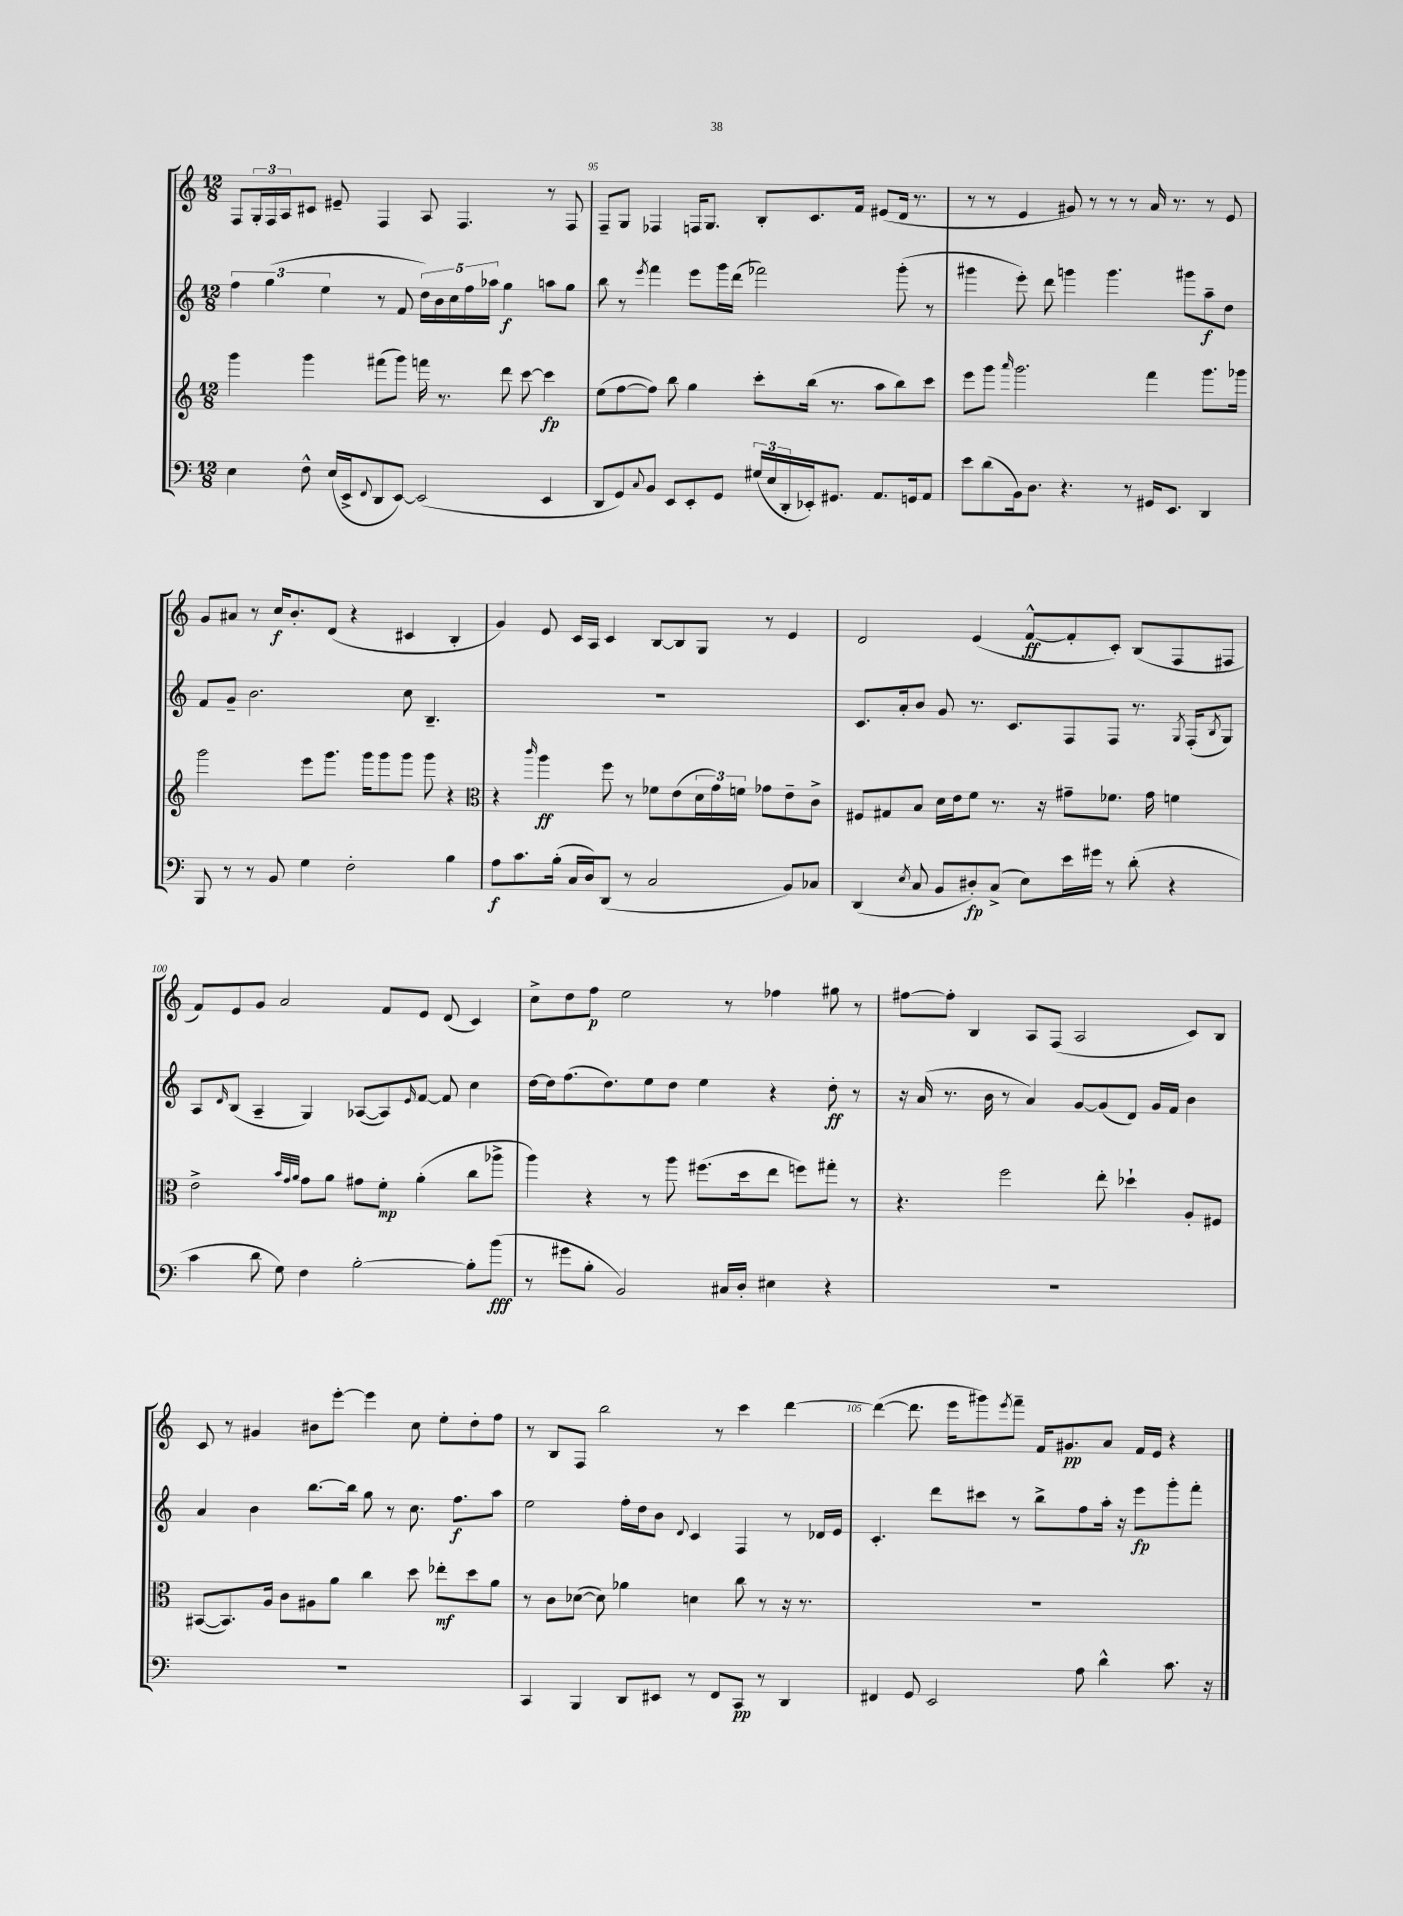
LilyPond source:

<<
\new StaffGroup <<
\new Staff = "s0" {
    \clef treble \key c \major \numericTimeSignature \time 12/8
    f8 \tuplet 3/2 { g16-. f16 a16 } cis'8 eis'8-- f4 a8 f4. r8 f8 |
    f8-- g8 fes4 f16 g8. b8-. c'8. f'16 eis'8( d'16 r8. |
    r8 r8 e'4 gis'8) r8 r8 r8 a'16 r8. r8 e'8 |
    g'8 ais'8 r8 c''16\f b'8.-. d'8( r4 cis'4 b4-. |
    g'4) e'8 c'16 a16 c'4 b8~ b8 g8 r8 e'4 |
    d'2 e'4( f'8~-^\ff f'8-. c'8-.) b8( f8 fis8 |
    f'8) e'8 g'8 a'2 f'8 e'8 d'8( c'4) |
    c''8-> d''8 f''8\p e''2 r8 fes''4 gis''8 r8 |
    fis''8~ fis''8-. b4 a8 f8( a2 c'8) b8 |
    c'8 r8 gis'4 bis'8 e'''8~-. e'''4 c''8 e''8-. d''8-. f''8 |
    r8 b8 f8 b''2 r8 c'''4 d'''4~ |
    d'''4~( d'''8. e'''16 gis'''8) \acciaccatura { e'''8 } f'''8-- f'16 gis'8.\pp a'8 f'16 e'16 r4 \bar "|." |
}
\new Staff = "s1" {
    \clef treble \key c \major \numericTimeSignature \time 12/8
    \tuplet 3/2 { f''4 g''4( e''4 } r8 f'8 \tuplet 5/4 { d''16) b'16 c''16 f''16 aes''16 } g''4\f a''8 g''8 |
    b''8 r8 \acciaccatura { e'''8 } f'''4 e'''8 g'''16 d'''16( fes'''2) g'''8-.( r8 |
    gis'''4 e'''8-.) d'''8 g'''4 g'''4. gis'''8 a''8--\f d''8 |
    f'8 g'8-- b'2. c''8 b4.-- |
    R1. |
    c'8. a'16-. b'8 g'8 r8. c'8. f8 f8 r8. \acciaccatura { g8 } f16-.( \acciaccatura { b8 } g8) |
    a8 \grace { d'16 } b8( a4-- g4) aes8~( aes8) \grace { e'16 } f'8~ f'8 c''4 |
    d''16~ d''16 f''8.( d''8.) e''8 d''8 e''4 r4 d''8-.\ff r8 |
    r16 a'16( r8. b'16 r8 a'4) g'8~ g'8( d'8) g'16 f'16 b'4 |
    a'4 b'4 b''8.~ b''16 g''8 r8 c''8. f''8.\f a''8 |
    e''2 f''16-. d''16 b'8 \appoggiatura { d'8 } c'4 f4 r8 des'16 e'16 |
    c'4.-. d'''8 cis'''8 r8 b''8-> f''8 a''16-. r16 e'''8\fp g'''8-. f'''8-. \bar "|." |
}
\new Staff = "s2" {
    \clef treble \key c \major \numericTimeSignature \time 12/8
    g'''4 g'''4 fis'''8( g'''8) f'''16 r8. d'''8 c'''8~ c'''4\fp |
    e''8( f''8~ f''8) b''8 g''4 c'''8-. b''16( r8. a''8 b''8) c'''8 |
    e'''8 g'''8 \grace { a'''16 } g'''2. f'''4 g'''8. ges'''16 |
    g'''2 e'''8 g'''8. g'''16 g'''8 g'''8 g'''8 r4 |
    \clef alto r4 \grace { c'''16 } a''4\ff f''8 r8 fes'8 e'8( \tuplet 3/2 { d'16 g'16) f'16 } ges'8 e'8-- c'8-> |
    fis8 gis8 b8 d'16 e'16 f'8 r8. r16 gis'8-- fes'8. gis'16 f'4 |
    e'2-> \grace { b'32 g'32 a'32 } g'8 a'8 gis'8 f'8-.\mp a'4-.( c''8 aes''8-> |
    a''4) r4 r8 a''8 fis''8.( d''16 e''8 f''8) gis''8-. r8 |
    r4. f''2 e''8-. des''4-! a8-. fis8 |
    bis,8~( bis,8.) a16 c'8 ais8 a'8 c''4 d''8 ees''8-.\mf d''8 a'8 |
    r8 c'8 des'8~( des'8) aes'4 d'4 c''8 r8 r16 r8. |
    R1. \bar "|." |
}
\new Staff = "s3" {
    \clef bass \key c \major \numericTimeSignature \time 12/8
    e4 f8-^ e16( e,16-> \appoggiatura { f,8 } d,8 e,8~) e,2( e,4 |
    d,8 g,8) \appoggiatura { c8 } b,8 e,8 e,8-. g,8 \tuplet 3/2 { gis16( e16 d,16-. } ees,16-.) gis,8. a,8. g,16 a,8 |
    e'8 d'8( b,16) d8. r4. r8 gis,16 e,8. d,4 |
    b,,8 r8 r8 b,8 g4 f2-. b4 |
    a8\f c'8. b16-.( c16 d16) d,8( r8 c2 b,8) ces8 |
    d,4( \acciaccatura { e8 } c8 b,8 dis8-.\fp) c8->( e8) e'16 gis'16 r8 d'8-.( r4 |
    c'4 d'8 g8) f4 b2~-. b8-. b'8\fff( |
    r8 gis'8 b8-. b,2) cis16 d16-. eis4 r4 |
    R1. |
    R1. |
    c,4 b,,4 d,8 eis,8 r8 f,8 c,8\pp r8 d,4 |
    fis,4 g,8 e,2 a8 d'4-^ c'8. r16 \bar "|." |
}
>>
>>
\layout { \context { \Score currentBarNumber = #94 \override BarNumber.break-visibility = ##(#f #t #t) barNumberVisibility = #(every-nth-bar-number-visible 5) } }
